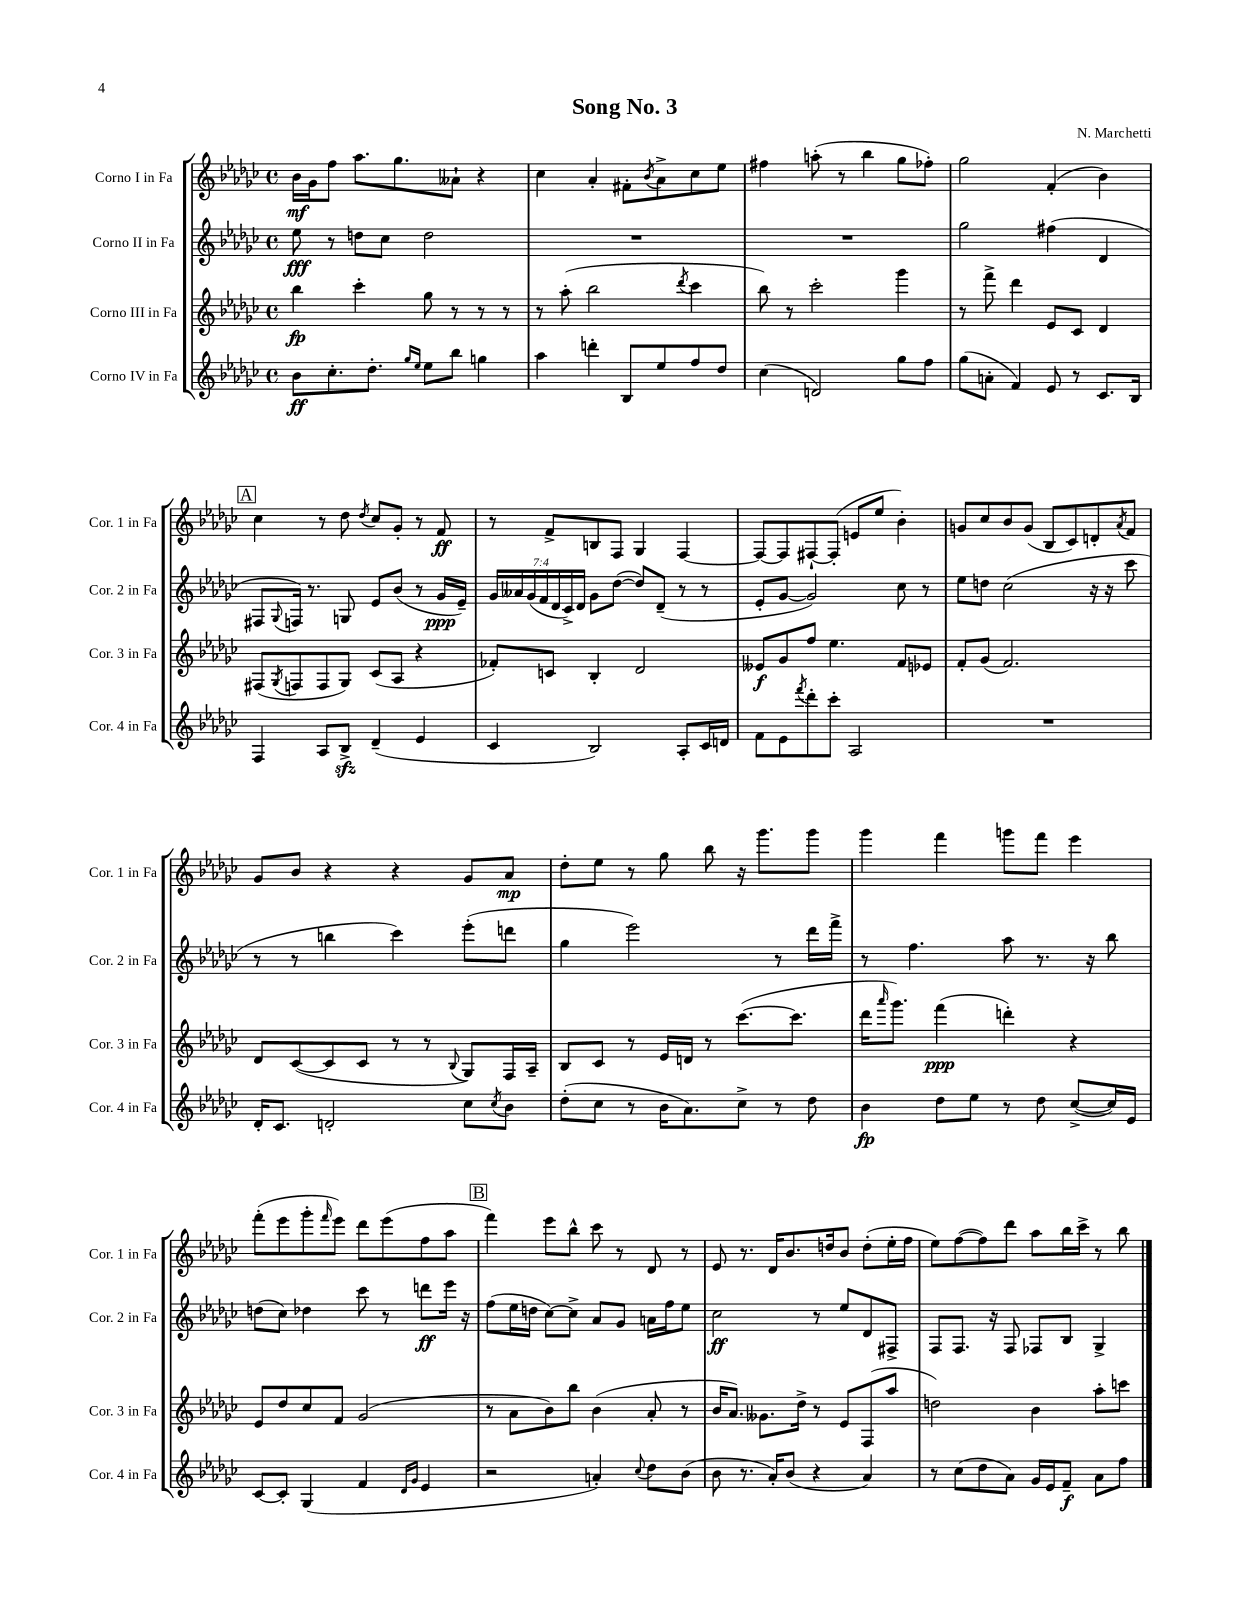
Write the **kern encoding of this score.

**kern	**dynam	**kern	**dynam	**kern	**dynam	**kern	**dynam
*part4	*part4	*part3	*part3	*part2	*part2	*part1	*part1
*staff4	*staff4	*staff3	*staff3	*staff2	*staff2	*staff1	*staff1
*I"Corno IV in Fa	*	*I"Corno III in Fa	*	*I"Corno II in Fa	*	*I"Corno I in Fa	*
*I'Cor. 4 in Fa	*	*I'Cor. 3 in Fa	*	*I'Cor. 2 in Fa	*	*I'Cor. 1 in Fa	*
*clefG2	*	*clefG2	*	*clefG2	*	*clefG2	*
*k[b-e-a-d-g-c-]	*	*k[b-e-a-d-g-c-]	*	*k[b-e-a-d-g-c-]	*	*k[b-e-a-d-g-c-]	*
*M4/4	*	*M4/4	*	*M4/4	*	*M4/4	*
*met(c)	*	*met(c)	*	*met(c)	*	*met(c)	*
=1	=1	=1	=1	=1	=1	=1	=1
8b-\L	ff	4bb-\	fp	8ee-\	fff	16b-\LL	mf
.	.	.	.	.	.	16g-\J	.
8.cc-'\	.	.	.	8r	.	8ff\J	.
.	.	4ccc-'\	.	8ddn\L	.	8.aa-\L	.
8.dd-'\J	.	.	.	.	.	.	.
.	.	.	.	8cc-\J	.	.	.
.	.	.	.	.	.	8.gg-\	.
16qqgg-/LL	.	.	.	.	.	.	.
16qqee-/JJ	.	.	.	.	.	.	.
8ee-\L	.	8gg-\	.	2dd\	.	.	.
8bb-\J	.	8r	.	.	.	8a--X`\J	.
4ggn\	.	8r	.	.	.	4r	.
.	.	8r	.	.	.	.	.
=2	=2	=2	=2	=2	=2	=2	=2
4aa-\	.	8r	.	1r	.	4cc-\	.
.	.	(8aa-'\	.	.	.	.	.
4dddn'\	.	2bb-\	.	.	.	4a-'/	.
8B-/L	.	.	.	.	.	8f#X'\L	.
.	.	.	.	.	.	8qb-/	.
8ee-/	.	.	.	.	.	8a-^\	.
.	.	8qddd-/	.	.	.	.	.
8ff/	.	4ccc-\	.	.	.	8cc-\	.
8dd-/J	.	.	.	.	.	8ee-\J	.
=3	=3	=3	=3	=3	=3	=3	=3
(4cc-\	.	8bb-\)	.	1r	.	4ff#X\	.
.	.	8r	.	.	.	.	.
2dn/)	.	2ccc-'\	.	.	.	(8aan'\	.
.	.	.	.	.	.	8r	.
.	.	.	.	.	.	4bb-\	.
8gg-\L	.	4ggg-\	.	.	.	8gg-\L	.
8ff\J	.	.	.	.	.	8ff-X'\J)	.
=4	=4	=4	=4	=4	=4	=4	=4
(8gg-\L	.	8r	.	2gg-\	.	2gg-\	.
8an'\J	.	8fff^\	.	.	.	.	.
4f/)	.	4ddd-\	.	.	.	.	.
8e-/	.	8e-/L	.	(4ff#X\	.	(4f'/	.
8r	.	8c-/J	.	.	.	.	.
8.c-/L	.	4d-/	.	4d-/	.	4b-\)	.
16B-/Jk	.	.	.	.	.	.	.
!!LO:LB:g=z
!!LO:REH:place=s1:t=A
=5	=5	=5	=5	=5	=5	=5	=5
4F/	.	(8F#X/L	.	8F#X/L	.	4cc-\	.
.	.	8qG-/	.	8qqG-/	.	.	.
.	.	8Fn/	.	16Fn/Jk)	.	.	.
.	.	.	.	8.r	.	.	.
8A-/L	.	8F/	.	.	.	8r	.
8B-zz^/J	.	8G-/J)	.	8Gn/	.	8dd-\	.
.	.	.	.	.	.	8qdd-/	.
(4d-~/	.	(8c-/L	.	8e-/L	.	8cc-/L	.
.	.	8A-/J	.	(8b-/J	.	8g-'/J	.
4e-/	.	4r	.	8r	.	8r	.
.	.	.	.	16g-/LL	ppp	8f/	ff
.	.	.	.	16e-~/JJ)	.	.	.
=6	=6	=6	=6	=6	=6	=6	=6
4c-/	.	8f-X'/L)	.	28g-/LL	.	8r	.
.	.	.	.	28a--X/	.	.	.
.	.	.	.	(28g-/	.	.	.
.	.	.	.	28f/	.	.	.
.	.	8cn/J	.	.	.	8f^/L	.
.	.	.	.	28d-/	.	.	.
.	.	.	.	28c-^/)	.	.	.
.	.	.	.	28d-/JJ	.	.	.
2B-/)	.	4B-'/	.	8g-\L	.	8Bn/	.
.	.	.	.	([8dd-\J	.	8F/J	.
.	.	2d-/	.	8dd-/L])	.	4G-/	.
.	.	.	.	(8d-~/J	.	.	.
8A-'/L	.	.	.	8r	.	[4F/	.
16c-/L	.	.	.	8r	.	.	.
16dn/JJ	.	.	.	.	.	.	.
=7	=7	=7	=7	=7	=7	=7	=7
8f\L	.	8e--X/L	f	8e-'/L	.	8F/L_	.
8e-\	.	8g-/	.	[8g-/J	.	8F/]	.
8qfff/	.	.	.	.	.	.	.
8ddd-'\	.	8ff/J	.	2g-/])	.	[8F#X`/	.
8ccc-'\J	.	4.ee-\	.	.	.	(8F#'/J]	.
2A-/	.	.	.	.	.	8en/L	.
.	.	.	.	.	.	8ee-/J	.
.	.	8f/L	.	8cc-\	.	4b-'\)	.
.	.	8e-X/J	.	8r	.	.	.
=8	=8	=8	=8	=8	=8	=8	=8
1r	.	8f'/L	.	8ee-\L	.	8gn/L	.
.	.	(8g-/J	.	8ddn\J	.	8cc-/	.
.	.	2.f/)	.	(2cc-\	.	8b-/	.
.	.	.	.	.	.	(8g/J	.
.	.	.	.	.	.	8B-/L	.
.	.	.	.	.	.	8c-/)	.
.	.	.	.	16r	.	8dn'/	.
.	.	.	.	16r	.	.	.
.	.	.	.	.	.	8qa-/	.
.	.	.	.	8ccc-\	.	8f/J	.
!!LO:LB:g=z
=9	=9	=9	=9	=9	=9	=9	=9
16d-'/KL	.	8d-/L	.	8r	.	8g-/L	.
8.c-/J	.	.	.	.	.	.	.
.	.	([8c-/	.	8r	.	8b-/J	.
2dn'/	.	8c-/]	.	4bbn\	.	4r	.
.	.	8c-/J	.	.	.	.	.
.	.	8r	.	4ccc-\)	.	4r	.
.	.	8r	.	.	.	.	.
.	.	8qqB-/	.	.	.	.	.
8cc-\L	.	8G-/L)	.	(8eee-'\L	.	8g-/L	.
8qcc-/	.	.	.	.	.	.	.
8b-\J	.	16F/L	.	8dddn\J	.	8a-/J	mp
.	.	16A-~/JJ	.	.	.	.	.
=10	=10	=10	=10	=10	=10	=10	=10
(8dd-'\L	.	8B-/L	.	4gg-\	.	8dd-'\L	.
8cc-\J	.	8c-/J	.	.	.	8ee-\J	.
8r	.	8r	.	2eee-\)	.	8r	.
16b-\KL	.	16e-/LL	.	.	.	8gg-\	.
8.a-\)	.	16dn/JJ	.	.	.	.	.
.	.	8r	.	.	.	8bb-\	.
8cc-^\J	.	([8.ccc-\L	.	.	.	16r	.
.	.	.	.	.	.	8.ggg-\L	.
8r	.	.	.	8r	.	.	.
.	.	8.ccc-\J]	.	.	.	.	.
8dd-\	.	.	.	16ddd-\LL	.	8ggg-\J	.
.	.	.	.	16fff^\JJ	.	.	.
=11	=11	=11	=11	=11	=11	=11	=11
4b-\	fp	16ddd-\KL	.	8r	.	4ggg-\	.
.	.	16qqaaa-/	.	.	.	.	.
.	.	8.ggg-\J)	.	.	.	.	.
.	.	.	.	4.ff\	.	.	.
8dd-\L	.	(4fff\	ppp	.	.	4fff\	.
8ee-\J	.	.	.	.	.	.	.
8r	.	4dddn'\)	.	8aa-\	.	8gggn\L	.
8dd-\	.	.	.	8.r	.	8fff\J	.
([8cc-^/L	.	4r	.	.	.	4eee-\	.
.	.	.	.	16r	.	.	.
16cc-/L])	.	.	.	8bb-\	.	.	.
16e-/JJ	.	.	.	.	.	.	.
!!LO:LB:g=z
=12	=12	=12	=12	=12	=12	=12	=12
[8c-/L	.	8e-/L	.	(8ddn\L	.	(8fff'\L	.
8c-'/J]	.	8dd-/	.	8cc-\J)	.	8eee-\	.
(4G-/	.	8cc-/	.	4dd-X\	.	8ggg-'\	.
.	.	.	.	.	.	16qqfff/	.
.	.	8f/J	.	.	.	8eee-\J)	.
4f/	.	(2g-/	.	8ccc-\	.	8ddd-\L	.
.	.	.	.	8r	.	(8eee-\	.
16qqd-/LL	.	.	.	.	.	.	.
16qqg-/JJ	.	.	.	.	.	.	.
4e-/	.	.	.	8dddn\L	ff	8ff\	.
.	.	.	.	16eee-\Jk	.	8aa-\J	.
.	.	.	.	16r	.	.	.
!!LO:REH:place=s1:t=B
=13	=13	=13	=13	=13	=13	=13	=13
2r	.	8r	.	(8ff\L	.	4fff\)	.
.	.	8a-\L	.	16ee-\L	.	.	.
.	.	.	.	16ddn\JJ	.	.	.
.	.	8b-\)	.	[8cc-\L)	.	8eee-\L	.
.	.	8bb-\J	.	8cc-^\J]	.	8bb-^^\J	.
4an'/)	.	(4b-\	.	8a-/L	.	8ccc-\	.
.	.	.	.	8g-/J	.	8r	.
8qqcc-/	.	.	.	.	.	.	.
8dd-\L	.	8a-'/	.	16an\LL	.	8d-/	.
.	.	.	.	16ff\J	.	.	.
(8b-\J	.	8r	.	8ee-\J	.	8r	.
=14	=14	=14	=14	=14	=14	=14	=14
8b-\	.	16b-/KL	.	2cc-\	ff	8e-/	.
.	.	8.a-/J)	.	.	.	.	.
8.r	.	.	.	.	.	8.r	.
.	.	8.g--X\L	.	.	.	.	.
16a-'/KL)	.	.	.	.	.	16d-/KL	.
(8b-/J	.	.	.	.	.	8.b-/	.
.	.	16dd-^\Jk	.	.	.	.	.
4r	.	8r	.	8r	.	.	.
.	.	.	.	.	.	16ddn/k	.
.	.	8e-/L	.	8ee-/L	.	8b-/J	.
4a-/)	.	(8F/	.	8d-/	.	(8dd'\L	.
.	.	8aa-/J	.	8F#X^/J	.	16ee-'\L	.
.	.	.	.	.	.	16ff\JJ	.
=15	=15	=15	=15	=15	=15	=15	=15
8r	.	2ddn\)	.	8F/L	.	8ee-\L)	.
(8cc-\L	.	.	.	8.F/J	.	([8ff\	.
8dd-\	.	.	.	.	.	8ff\])	.
.	.	.	.	16r	.	.	.
8a-\J)	.	.	.	8F/	.	8ddd-\J	.
16g-/LL	.	4b-\	.	8F-X/L	.	8aa-\L	.
16e-/J	.	.	.	.	.	.	.
8f~/J	f	.	.	8B-/J	.	16bb-\L	.
.	.	.	.	.	.	16ccc-^\JJ	.
8a-\L	.	8aa-'\L	.	4G-^/	.	8r	.
8ff\J	.	8cccn\J	.	.	.	8bb-\	.
==	==	==	==	==	==	==	==
*-	*-	*-	*-	*-	*-	*-	*-
